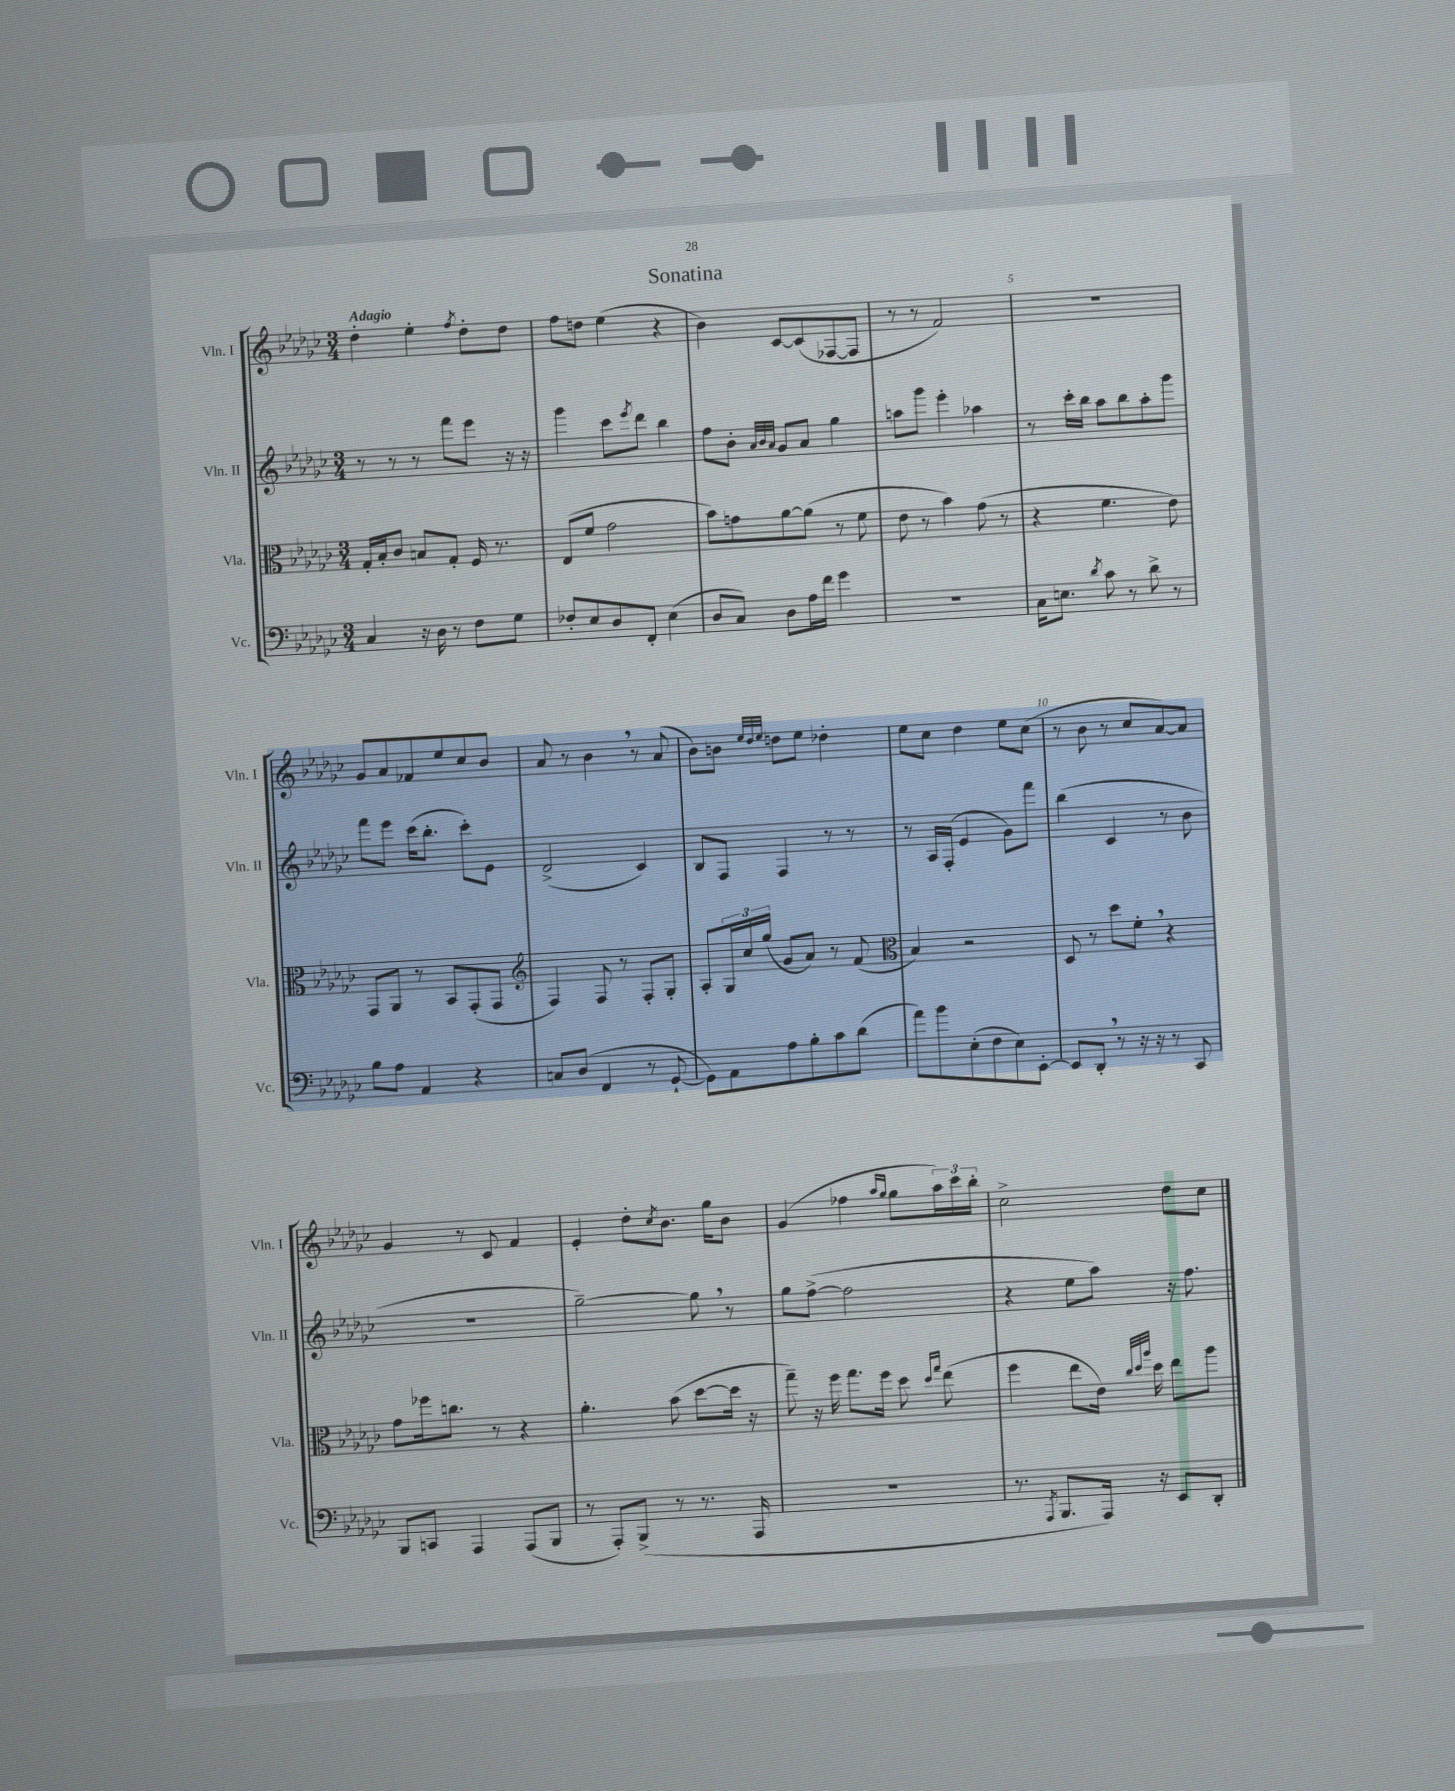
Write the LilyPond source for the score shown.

\header { title = "Sonatina" }
<<
\new StaffGroup <<
\new Staff = "s0" \with { instrumentName = "Vln. I" shortInstrumentName = "Vln. I" } {
    \clef treble \key ges \major \numericTimeSignature \time 3/4 \tempo "Adagio"
    des''4-. ees''4-. \acciaccatura { f''8 } des''8-. des''8 |
    f''8 d''8 ees''4( r4 |
    bes'4) ces'8~ ces'8( fes8~ fes8 |
    r8 r8 f'2) |
    R2. |
    ges'8 aes'8 fes'8 ees''8 ces''8 bes'8 |
    aes'8 r8 bes'4 \breathe r8 aes'8( |
    bes'8) b'8 \grace { ees''32 des''32 ees''32 } d''8 ees''8 des''4-. |
    ees''8 ces''8 des''4 ees''8 ces''8( |
    r8 bes'8 r8 ces''8 aes'8~) aes'8 |
    ges'4 r8 ces'8 f'4 |
    ees'4-. des''8-. \acciaccatura { ces''8 } bes'8. ges''16 bes'8 |
    ges'4( fes''4 \grace { aes''16 ges''16 } ges''8 \tuplet 3/2 { aes''16) ces'''16 bes''16-. } |
    ces''2-> des''8 ces''8 \bar "|." |
}
\new Staff = "s1" \with { instrumentName = "Vln. II" shortInstrumentName = "Vln. II" } {
    \clef treble \key ges \major \numericTimeSignature \time 3/4
    r8 r8 r8 f'''8 ees'''8 r16 r16 |
    ges'''4 ces'''8 \acciaccatura { ees'''8 } des'''8 bes''4 |
    f''8 bes'8-. \grace { aes'32 bes'32 aes'32 } ges'8 aes'8 ges''4 |
    a''8 ges'''8 ees'''4-. aes''4 |
    r8 ces'''16-. bes''16 aes''8 bes''8 aes''8-. ges'''8 |
    f'''8 ees'''8 ces'''16( bes''8.-. ces'''8-.) ees'8 |
    des'2->( ces'4) |
    bes8 f8 f4 r8 r8 |
    r8 aes16 f16-.( ees'4 ges'8) f'''8 |
    bes''4( ces'4 r8 bes'8 |
    R2. |
    ges''2~--) ges''8 \breathe r8 |
    ges''8 f''8~->( f''2 |
    r4 ees''8 aes''8) r16 f''8. \bar "|." |
}
\new Staff = "s2" \with { instrumentName = "Vla." shortInstrumentName = "Vla." } {
    \clef alto \key ges \major \numericTimeSignature \time 3/4
    ges16-. bes16-. ces'8 b8 ges8-. f16 r8. |
    ees8( f'8 ges'2 |
    bes'8) g'8 aes'8~ aes'8( r8 f'8 |
    ees'8 r8 bes'4) ges'8( r8 |
    r4 f'4. ees'8) |
    ges,8 aes,8 r8 bes,8 ges,8-.( ges,8 |
    \clef treble f4) f8 r8 f8-. ges8-. |
    aes8-. \tuplet 3/2 { ges16 ces''16 ges''16( } ges'8 aes'8) r8 f'8( |
    \clef alto bes4) r2 |
    des8 r8 des''8 f'8-. \breathe r4 |
    ges'8 fes''16 c''8. r8 r4 |
    aes'4.-. bes'8( des''8~ des''16 r16 |
    ges''8--) r16 f''16 ges''8. f''16 des''8 \grace { des''16 ges''16 } ees''8( |
    f''4 ees''8 ees'16) \grace { ces''32 des''32 aes''32 } des''16 ees''8 aes''8 \bar "|." |
}
\new Staff = "s3" \with { instrumentName = "Vc." shortInstrumentName = "Vc." } {
    \clef bass \key ges \major \numericTimeSignature \time 3/4
    ces4 r16 des16 r8 f8 ges8 |
    fes8-. ees8 des8 f,8-. ees4( |
    des8 ces8) des8 aes16 f'16 ges'4 |
    R2. |
    ces16 e8. \acciaccatura { des'8 } ces'8 r8 des'8-> r8 |
    bes8 aes8 aes,4 r4 |
    c8 des8( f,4 r8 ges,8~-! |
    ges,8) aes,8 aes8 bes8-. ces'8 des'8( |
    aes'8) bes'8 ees8-.( f8 ees8) ees,8~-. |
    ees,8 des,8-. \breathe r8 r16 r16 r8 ces,8 |
    bes,,8 c,8 aes,,4 aes,,8( bes,,8 |
    r8 aes,,8-.) bes,,8->( r8 r8. aes,,16 |
    R2. |
    r8. \acciaccatura { aes,,8 } bes,,8. aes,,16) r16 ees,8 des,8-. \bar "|." |
}
>>
>>
\layout { \context { \Score \override BarNumber.break-visibility = ##(#f #t #t) barNumberVisibility = #(every-nth-bar-number-visible 5) } }
